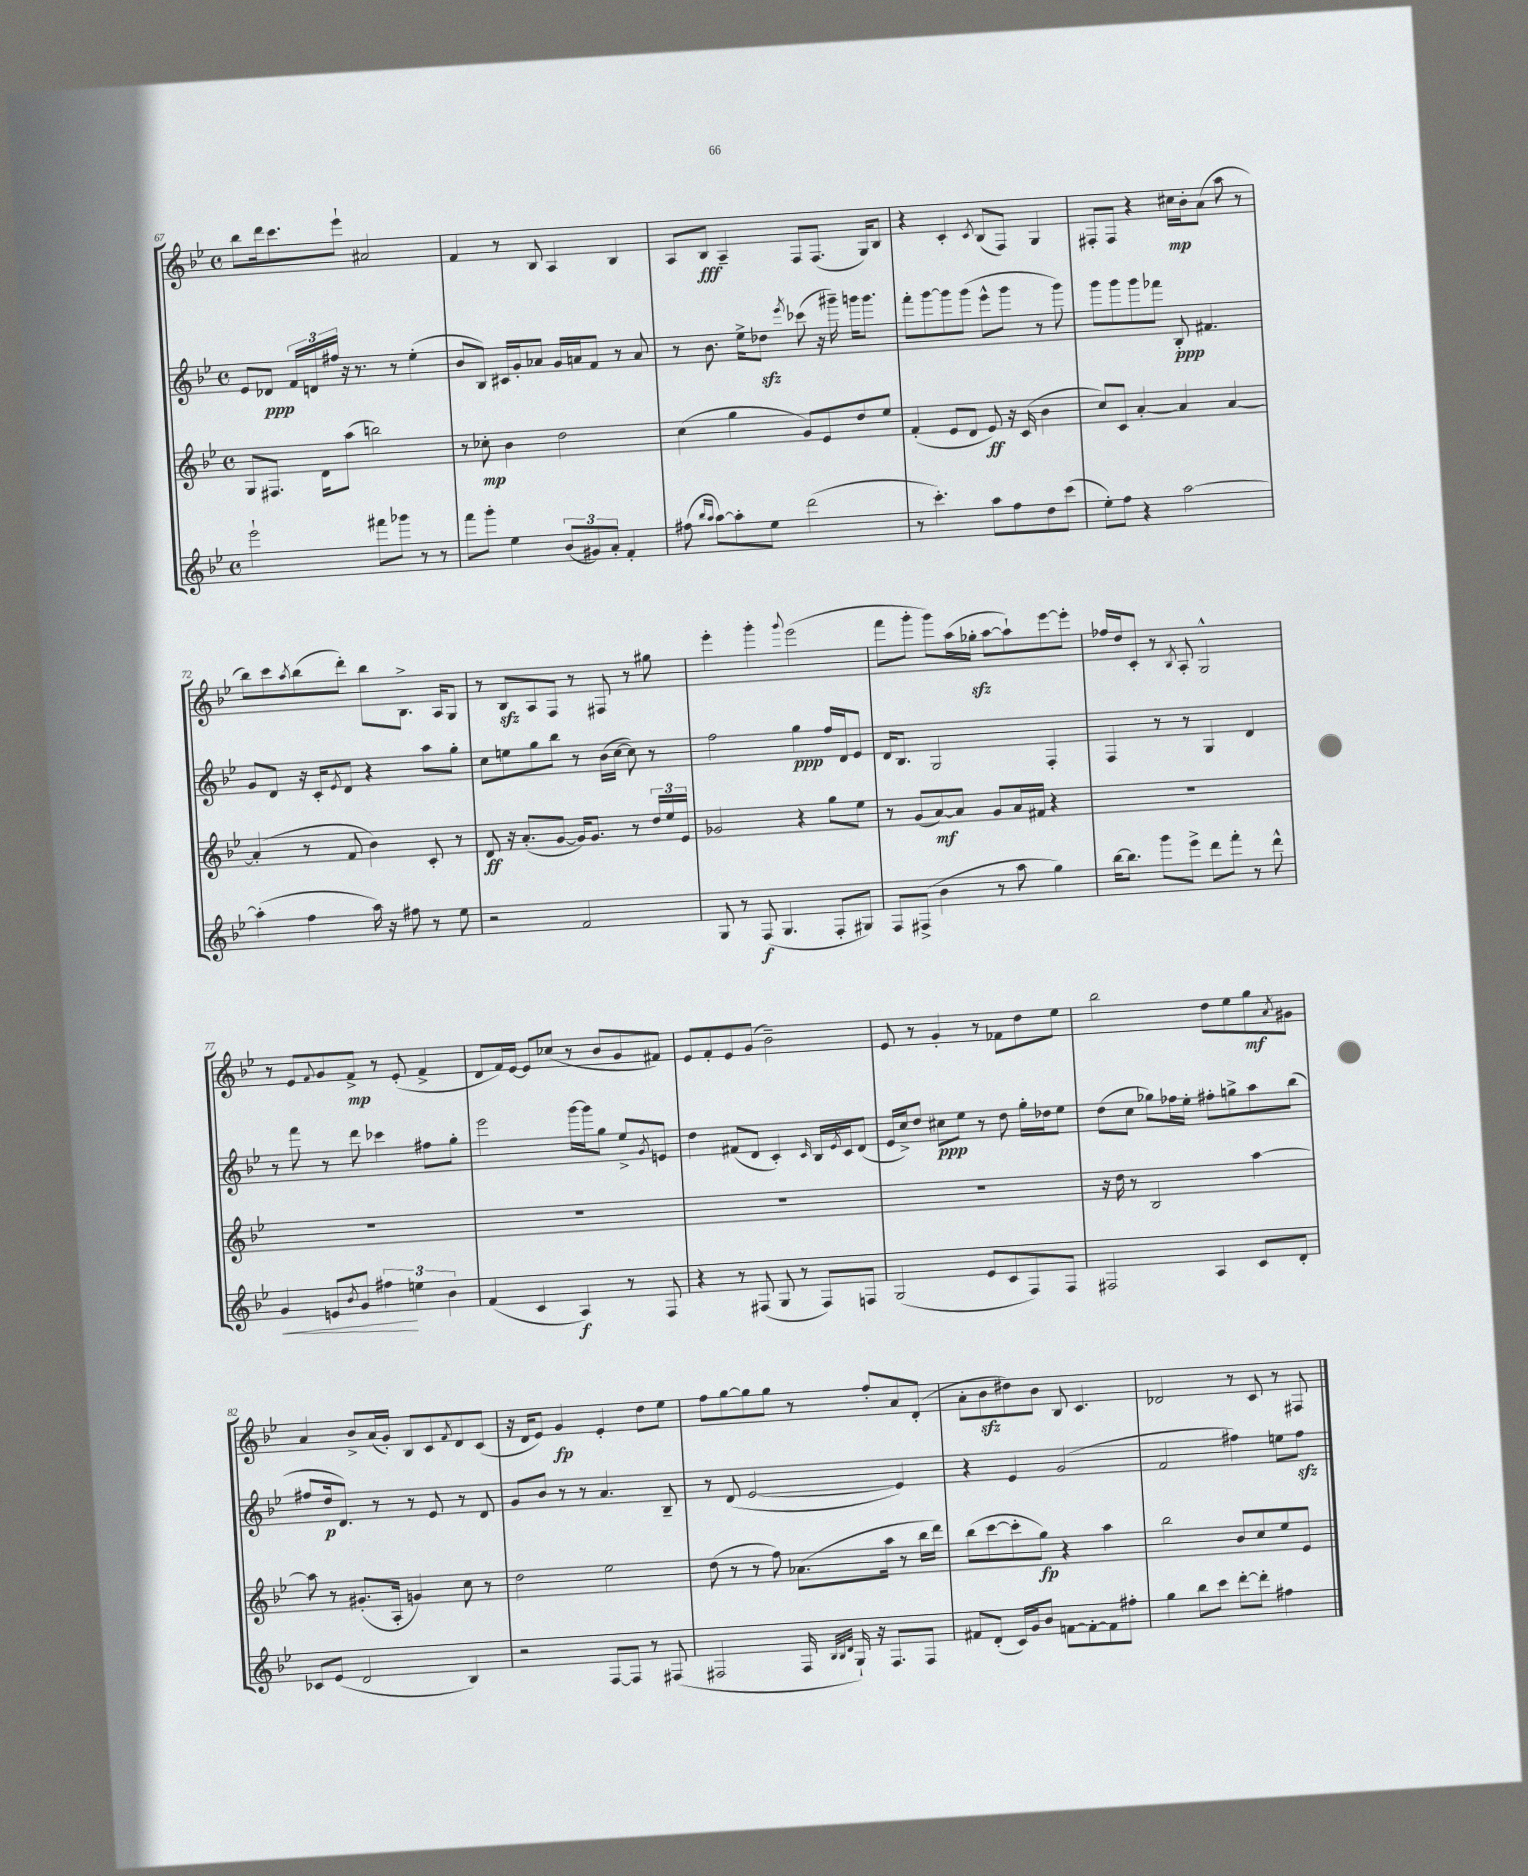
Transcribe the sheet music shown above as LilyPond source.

<<
\new StaffGroup <<
\new Staff = "s0" {
    \clef treble \key bes \major \defaultTimeSignature \time 4/4
    bes''8 d'''16 c'''8. ees'''8-! ais'2 |
    f'4 r8 bes8 a4 bes4 |
    a8 bes8\fff a4-- f8 f8.( g16) bes8 |
    r4 c'4-. \acciaccatura { c'8 } bes8( f8) g4 |
    fis8-. fis8 r4 cis''16\mp bes'16-. a'8( a''8 r8 |
    bes''8) c'''8 \acciaccatura { a''8 } bes''8( d'''8-.) bes''8 bes8.-> a16 g8 |
    r8 bes8\sfz a8 f8 r8 fis8 r8 gis''8 |
    ees'''4-. g'''4-. \appoggiatura { g'''8 } ees'''2( |
    f'''8 g'''8-. g'''8) a''16( ges''16-.\sfz a''8~ a''8-!) ees'''8~ ees'''8-. |
    fes''16 d''16 c'8-. r8 \acciaccatura { bes8 } a8-. g2-^ |
    r8 ees'8 \appoggiatura { f'8 } g'8 f'8->\mp r8 ees'8-.( f'4-> |
    d'8 f'16) ees'16~ ees'8 ces''8( r8 bes'8 g'8 fis'8) |
    ees'8 f'8-. ees'8 g'8( bes'2--) |
    ees'8 r8 g'4-. r8 fes'8 d''8 ees''8 |
    bes''2 d''8 ees''8 g''8\mf \acciaccatura { a'8 } gis'8 |
    a'4 bes'8-> a'16( g'16-.) bes8 c'8 \acciaccatura { f'8 } d'8 c'8( |
    r16 d'16 ees'8) g'4\fp ees'4-. d''8 ees''8 |
    f''8 g''8~ g''8 g''8 r8 f''8-. a'8 d'8-.( |
    a'8-. bes'8\sfz dis''8) bes'8 bes8 c'4. |
    des'2 r8 c'8 r8 fis8 \bar "|." |
}
\new Staff = "s1" {
    \clef treble \key bes \major \defaultTimeSignature \time 4/4
    ees'8 des'8\ppp \tuplet 3/2 { f'16 d'16 fis''16 } r16 r8. r8 ees''4-.( |
    bes'8 bes8) cis'16 g'16-. aes'8 g'16 a'16 f'8 r8 a'8 |
    r8 bes'8. ees''16-> des''8\sfz \acciaccatura { ees'''8 } ces'''8( r16 gis'''16--) g'''16 g'''8. |
    f'''8-. g'''8~ g'''8 g'''8( ees'''8-^ g'''8 r8 g'''8) |
    g'''8 g'''8 g'''8 fes'''8 bes8-.\ppp fis'4. |
    g'8 d'8 r16 c'16-. \acciaccatura { ees'8 } d'8 r4 a''8 g''8-. |
    c''8 e''8 g''8 bes''8 r8 bes'16( c''16~ c''8) r8 |
    f''2 g''4\ppp f''16 d'16 ees'8 |
    d'16 bes8. g2 f4-. |
    f4 r8 r8 g4 d'4 |
    r8 f'''8 r8 d'''8 ces'''4 fis''8 g''8-. |
    ees'''2 g'''16~ g'''16 g''8 ees''8-> \acciaccatura { g'8 } e'8 |
    d''4 fis'8( d'8 c'4-.) \grace { c'16 } bes16 \acciaccatura { ees'8 } c'16 d'8( |
    ees'16 c''16->) d''8 cis''8\ppp ees''8 r8 d''8 g''16-. des''16 ees''8 |
    d''8( c''8 ges''8) fes''16 ees''16-. fis''8-. g''8-> a''8 bes''8( |
    fis''8 d''16\p d'8.) r8 r8 ees'8 r8 d'8 |
    g'8 bes'8 r8 r8 a'4. bes8-- |
    r8 d'8( ees'2~ ees'4) |
    r4 ees'4 g'2( |
    f'2 fis''4) e''8 fis''8\sfz \bar "|." |
}
\new Staff = "s2" {
    \clef treble \key bes \major \defaultTimeSignature \time 4/4
    g8 fis8. d'16 a''8( b''2) |
    r8 ces''8-.\mp bes'4 d''2 |
    c''4( g''4 g'8) ees'8 d''8 ees''8 |
    f'4-.( ees'8 d'8 ees'8\ff) r16 c'16( bes'4 |
    c''8) c'8 a'4~-. a'4 a'4~ |
    a'4-.( r8 f'8 bes'4) c'8-. r8 |
    d'8\ff r16 a'8.-.( g'8~ g'16) g'8. r8 \tuplet 3/2 { d''16 ees''16 ees'16 } |
    ges'2 r4 g''8 ees''8 |
    r8 g'8( a'8~\mf) a'8 g'8 a'16 fis'16 r4 |
    R1 |
    R1 |
    R1 |
    R1 |
    R1 |
    r16 d''16 r8 bes2 a''4~ |
    a''8 r8 gis'8.-.( a16-. g'4) c''8 r8 |
    d''2 ees''2 |
    d''8( r8 r8 f''8) aes'8.( a''16 r8 bes''16 d'''16) |
    bes''8( c'''8~ c'''8-. g''8\fp) r4 a''4 |
    bes''2 bes'8 c''8 ees''8 ees'8 \bar "|." |
}
\new Staff = "s3" {
    \clef treble \key bes \major \defaultTimeSignature \time 4/4
    ees'''2-! fis'''8 ges'''8 r8 r8 |
    f'''8 g'''8-. ees''4 \tuplet 3/2 { bes'8( gis'8) a'8-. } f'4-. |
    fis''8( \grace { bes''16 a''16 } a''8~) a''8-. ees''8 d'''2( |
    r8 c'''4.-.) a''8 f''8 d''8 c'''8( |
    ees''8-.) f''8 r4 a''2~ |
    a''4-.( f''4 a''16) r16 fis''8 r8 ees''8 |
    r2 f'2 |
    g8 r8 f8\f( g4. f8-. gis8) |
    f8 fis8->( bes'4 r8 a''8 g''4) |
    bes''16~ bes''8. g'''8 ees'''8-> d'''8 f'''8-. r8 d'''8-^ |
    g'4\< e'8 \acciaccatura { bes'8 } g'8 \tuplet 3/2 { fis''4\! e''4 bes'4 } |
    f'4( c'4 a4\f) r8 f8 |
    r4 r8 fis8( g8 r8 fis8) f8 |
    g2( ees'8 c'8 f8) f8 |
    fis2 a4 c'8 d'8-. |
    ces'8 ees'8( d'2 bes4) |
    r2 f8~ f8 r8 fis8( |
    fis2 fis16 \grace { bes32 bes32 d'32 } g16-!) r16 fis8. fis8 |
    fis'8 d'8-.( c'16) g'16 bes'8 f'8~ f'8~-. f'8 fis''8-. |
    g''4 bes''8 c'''8 d'''8~-. d'''8-. fis''4 \bar "|." |
}
>>
>>
\layout { \context { \Score currentBarNumber = #67 } }
